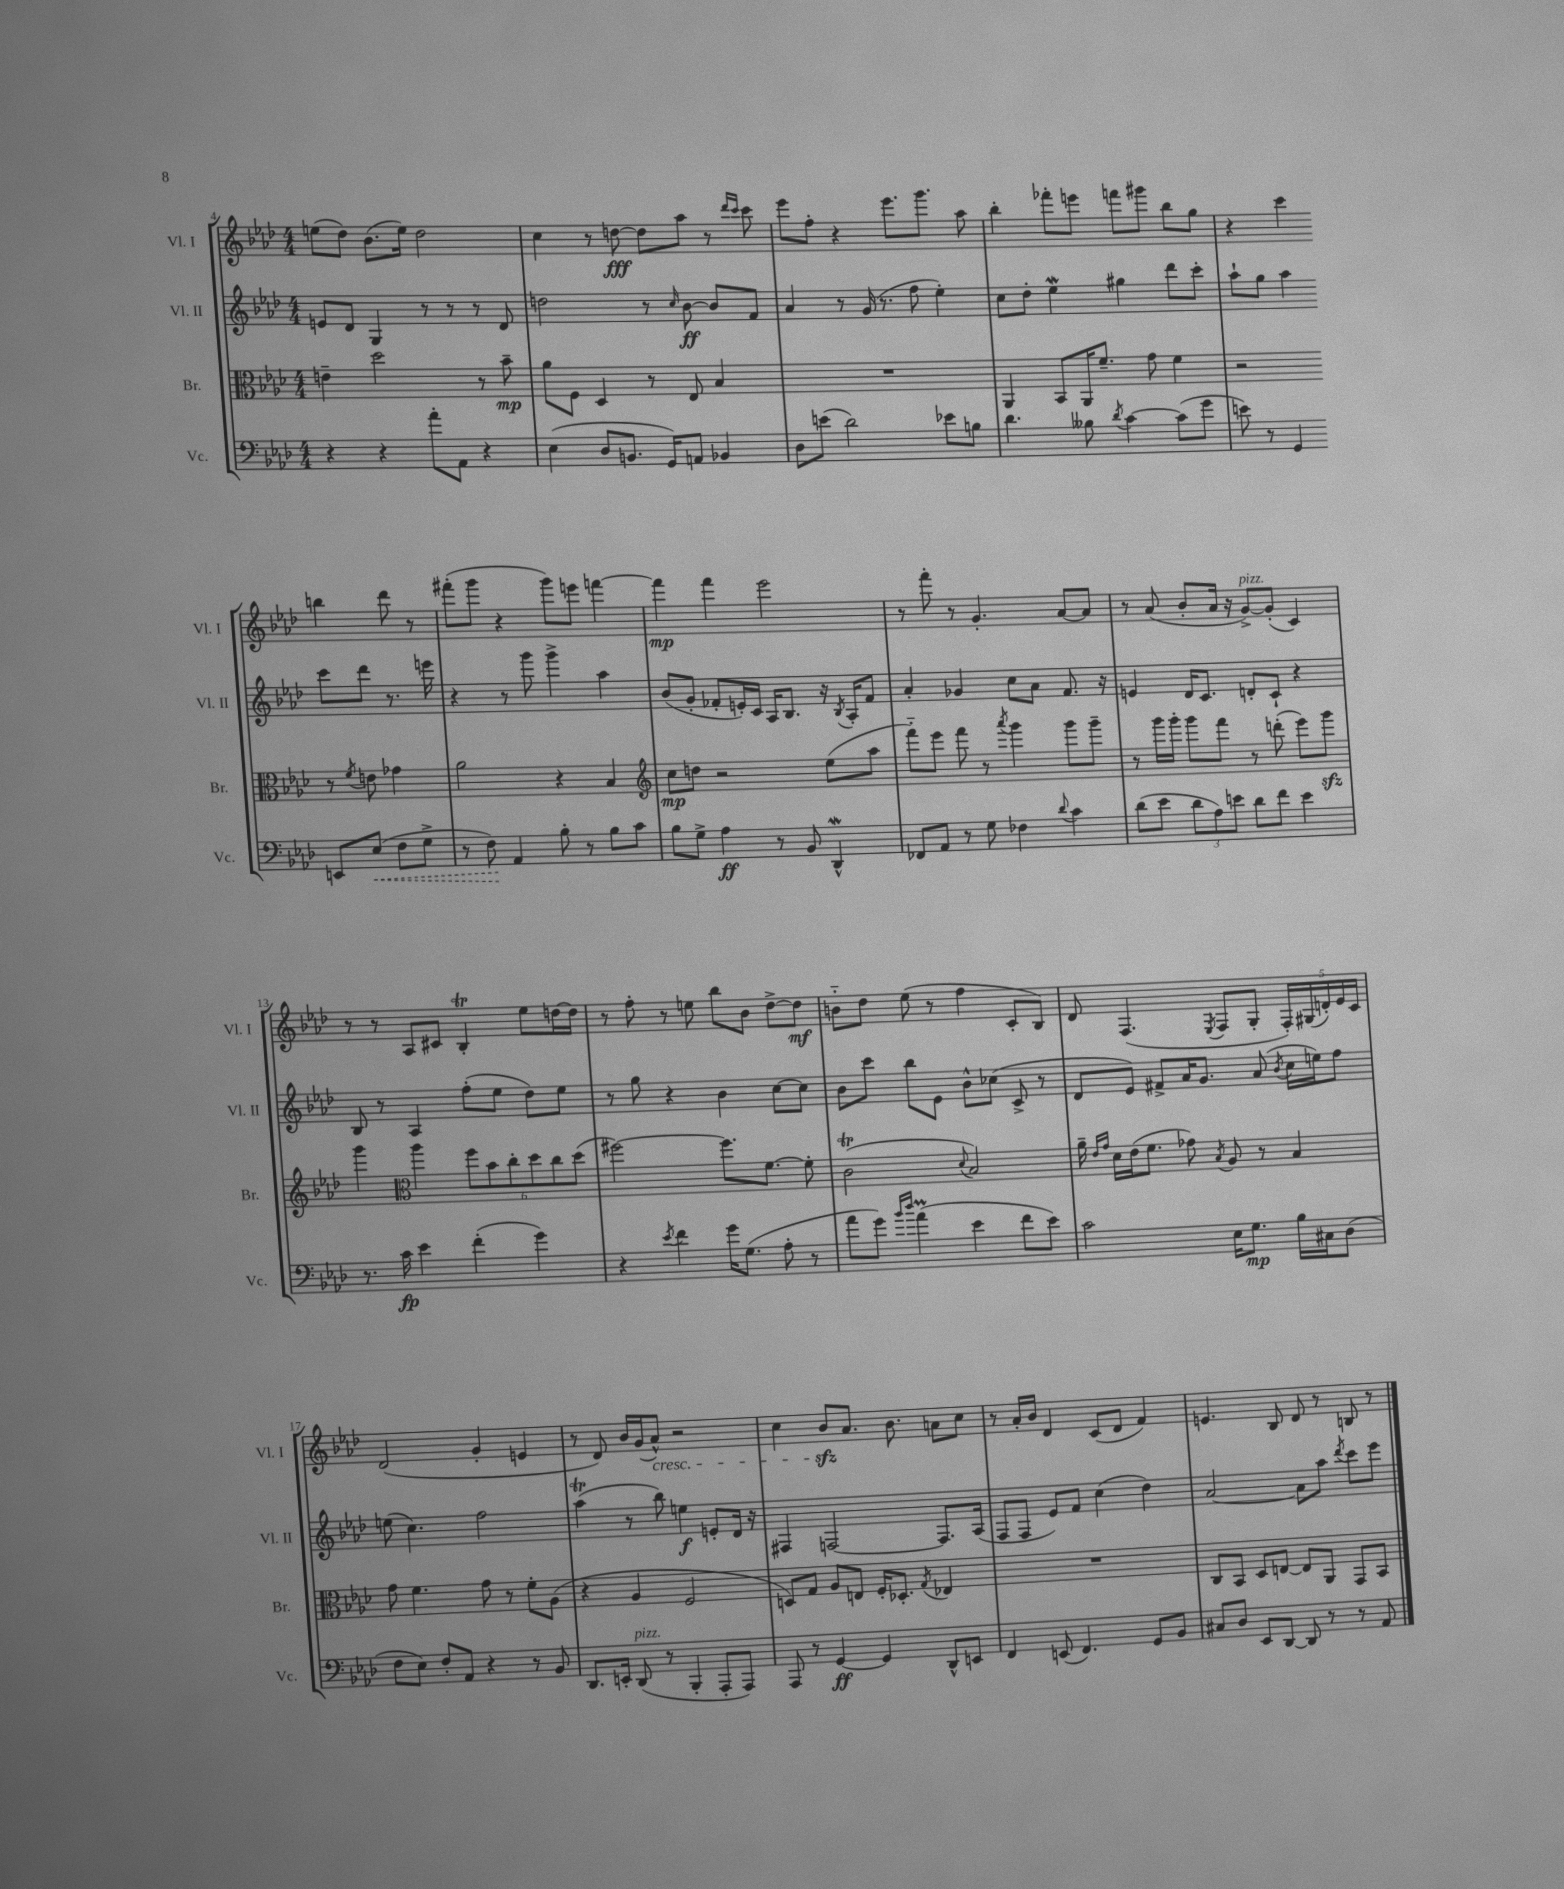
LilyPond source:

<<
\new StaffGroup <<
\new Staff = "s0" \with { instrumentName = "Vl. I" shortInstrumentName = "Vl. I" } {
    \clef treble \key aes \major \numericTimeSignature \time 4/4
    \autoBeamOff e''8[( des''8]) bes'8.[( e''16]) des''2 |
    c''4 r8 d''8~\fff d''8[ aes''8] r8 \grace { des'''16[ c'''16] } c'''8 |
    ees'''8[ f''8]-. r4 ees'''8.[ g'''8.] aes''8 |
    bes''4-. fes'''8[-. e'''8] f'''8[ gis'''8] bes''8[ g''8] |
    r4 c'''4 b''4 des'''8 r8 |
    fis'''8[-.( g'''8] r4 g'''8[) e'''8] f'''4~ |
    f'''4\mp f'''4 ees'''2 |
    r8 f'''8-. r8 g'4.-. aes'8[~ aes'8] |
    r8 aes'8( bes'8[-. aes'16] r16 g'8[~->^\markup { \italic "pizz." }) g'8]-.( c'4) |
    r8 r8 aes8[ cis'8] bes4-.\trill ees''8[ d''16~ d''16] |
    r8 f''8-. r8 e''8 bes''8[ bes'8] des''8[~-> des''8]\mf |
    b'8[-_ des''8] ees''8( r8 f''4 c'8[-. bes8]) |
    des'8 f4.( \acciaccatura { ees8 } f8[ g8]-. \tuplet 5/4 { f16[-.) gis16( d'16-.) ees'16 c'16] } |
    des'2( g'4-. e'4 |
    r8 des'8) bes'16[ g'16( aes'8]-^\cresc) r2 |
    c''4 bes'8[\sfz\! aes'8.] bes'8. a'8[ c''8] |
    r8 aes'16[-. bes'16] des'4 c'8[( des'8] f'4) |
    e'4. bes8 des'8 r8 b8 r8 \bar "|." |
}
\new Staff = "s1" \with { instrumentName = "Vl. II" shortInstrumentName = "Vl. II" } {
    \clef treble \key aes \major \numericTimeSignature \time 4/4
    \autoBeamOff e'8[ des'8] g4 r8 r8 r8 des'8 |
    d''2 r8 \grace { c''16 } bes'8~\ff bes'8[ f'8] |
    aes'4 r8 g'16( r8. f''8 ees''4-.) |
    c''8[ des''8]-. ees''4\mordent gis''4 des'''8[ c'''8]-. |
    aes''8[-! g''8] aes''4 c'''8[ des'''8] r8. e'''16 |
    r4 r8 g'''8 g'''4-> aes''4 |
    bes'8[( g'8]-. fes'8[-. e'16-.) c'16] aes16[ bes8.] r16 \acciaccatura { bes8 } aes16[-. fes'8] |
    aes'4-. ges'4 c''8[ aes'8] f'8. r16 |
    e'4 des'16[ c'8.] d'8[-. c'8]-! r4 |
    bes8 r8 aes4 f''8[-.( ees''8] des''8[) ees''8] |
    r8 g''8 r4 bes'4 c''8[~ c''8] |
    bes'8[ c'''8] bes''8[ ees'8] bes'8[-^ ces''8]( c'8-> r8 |
    des'8[ ees'8]) fis'8[-> aes'16 g'8.] aes'8( \acciaccatura { bes'8 } c''16[ e''16) f''8] |
    e''8( c''4.) f''2 |
    aes''4\trill( r8 bes''8) e''4\f e'8[-. des'16] r16 |
    fis4 f2~ f8.[ aes16]( |
    f8[ f8] ees'8[) f'8] c''4( des''4) |
    aes'2~ aes'8[ aes''8] \acciaccatura { des'''8 } c'''8[ ees'''8] \bar "|." |
}
\new Staff = "s2" \with { instrumentName = "Br." shortInstrumentName = "Br." } {
    \clef alto \key aes \major \numericTimeSignature \time 4/4
    \autoBeamOff e'4-- des''2 r8 bes'8--\mp |
    aes'8[ f8] des4 r8 ees8 bes4 |
    R1 |
    aes,4 bes,8[ aes,16 f'8.]-- g'8 f'4 |
    r2 r8 \acciaccatura { f'8 } e'8 ges'4 |
    aes'2 r4 bes4 |
    \clef treble c''8[\mp d''8] r2 ees''8[( aes''8] |
    f'''8[-_) ees'''8] f'''8 r8 \acciaccatura { aes'''8 } g'''4 g'''8[ g'''8]-- |
    r8 g'''16[ g'''16]-. g'''8[ f'''8] r8 d'''8-.( ees'''8[) g'''8]\sfz |
    g'''4 \clef alto aes''4 \tuplet 6/4 { f''8[ bes'8 c''8-. des''8 c''8 des''8]( } |
    fis''2~) fis''8.[ f'8.]~ f'8-. |
    c'2\trill( \appoggiatura { des'8 } bes2) |
    aes'16-- \grace { ees'16[ g'16] } des'16[ ees'16( f'8.] ges'8) \acciaccatura { bes8 } aes8 r8 bes4 |
    g'8 f'4. g'8 r8 f'8[-. aes8]( |
    r4 aes4 f2 |
    d8[) g8] aes8[ e8] f16[-. des8.]-. \acciaccatura { g8 } ees4 |
    R1 |
    c8[ bes,8] des8[ e8]~ e8[ aes,8] g,8[ bes,8] \bar "|." |
}
\new Staff = "s3" \with { instrumentName = "Vc." shortInstrumentName = "Vc." } {
    \clef bass \key aes \major \numericTimeSignature \time 4/4
    \autoBeamOff r4 r4 aes'8[-. aes,8] r4 |
    ees4( des8[ b,8.] g,16[) a,8] bes,4 |
    des8[ e'8]( des'2) ees'8[ b8] |
    des'4. beses8 \acciaccatura { des'8 } c'4~ c'8[( g'8] |
    e'8) r8 g,4 e,8[ \once \override Hairpin.style = #'dashed-line ees8]\<( f8[ g8]-> |
    r8 f8\!) aes,4 bes8-. r8 bes8[ c'8] |
    bes8[ g8]-> aes4\ff r8 bes,8 des,4-^\mordent |
    fes,8[ aes,8] r8 g8 fes4 \appoggiatura { des'8 } c'4 |
    des'8[( ees'8] \tuplet 3/2 { des'8[ aes8) e'8] } des'8[ f'8] e'4 |
    r8. c'16\fp ees'4 f'4-.( g'4) |
    r4 \acciaccatura { ees'8 } f'4 g'16[ g8.]( aes8-. r8 |
    aes'8[ g'8]) \grace { bes'16[ des''16] } aes'4\prall( ees'4 f'8[ ees'8]) |
    c'2 ees16[ g8.]\mp bes16[ cis16 des8]( |
    f8[ ees8]) f8[-. aes,8] r4 r8 bes,8 |
    des,8.[ e,16]-. des,8^\markup { \italic "pizz." }( r8 bes,,4-. aes,,8[-. aes,,8]) |
    aes,,8 r8 g,4~\ff g,4 des,8[-^ e,8] |
    f,4 e,8( f,4.) g,8[ bes,8] |
    cis8[ des8] ees,8[ des,8]~ des,8 r8 r8 aes,8 \bar "|." |
}
>>
>>
\layout { \context { \Score currentBarNumber = #4 } }
